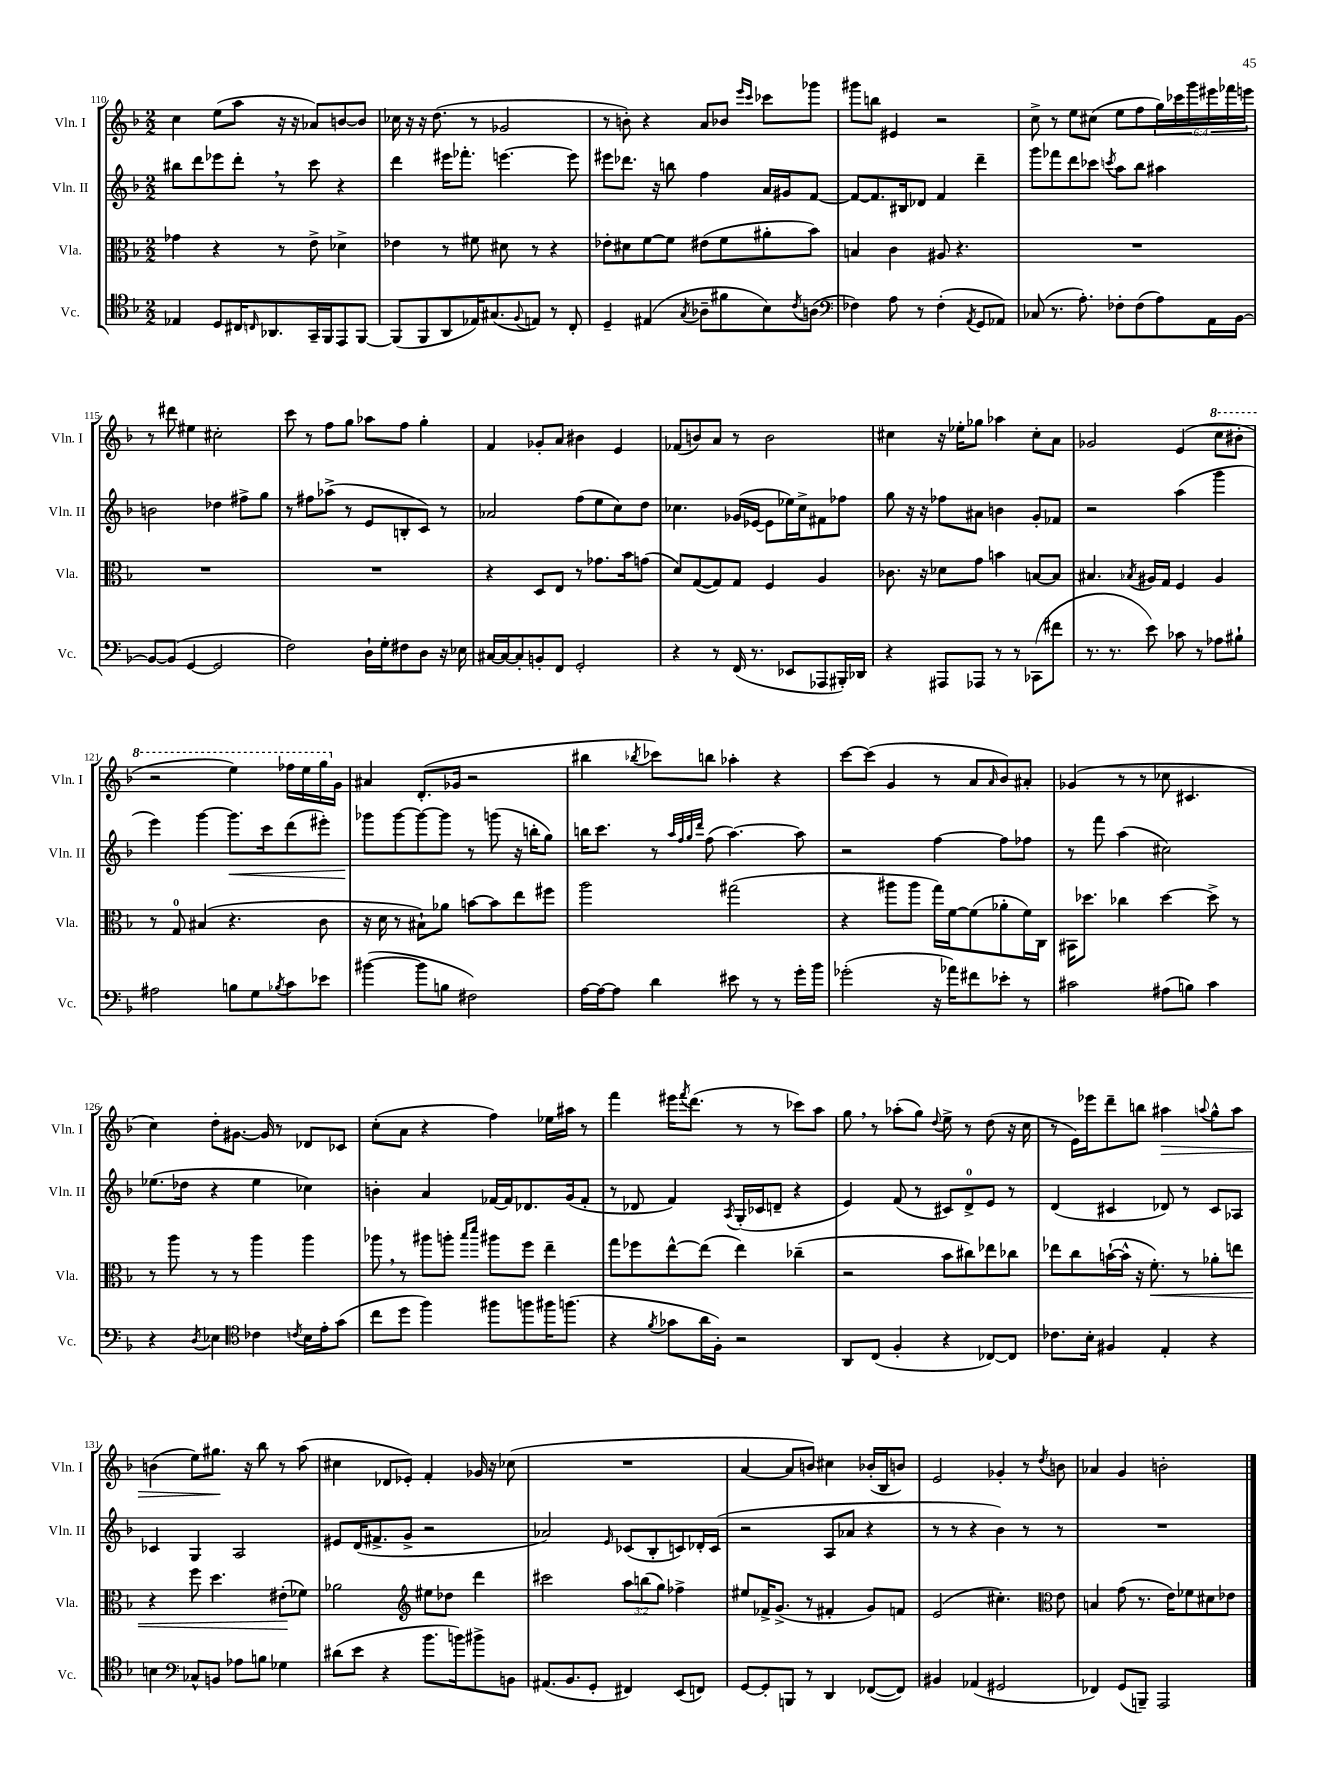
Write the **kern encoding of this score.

**kern	**kern	**kern	**kern
*staff4	*staff3	*staff2	*staff1
*clefC4	*clefC3	*clefG2	*clefG2
*k[b-]	*k[b-]	*k[b-]	*k[b-]
*M2/2	*M2/2	*M2/2	*M2/2
4E-	4g-	8bb#	4cc
.	.	8ddd	.
8D	4r	8eee-	(8ee
16C#	.	8ddd'	8aa
16qqC	.	.	.
8.AA-	.	.	.
.	8r	8r	16r
.	.	.	16r
16GG~	8e^	8ccc	8a-)
16FF	.	.	.
8EE	4d-^	4r	[8b
[8FF	.	.	8b]
=	=	=	=
(8FF]	4e-	4ddd	16cc-
.	.	.	16r
8FF	.	.	16r
.	.	.	(8.dd
8AA	8r	16eee#	.
.	.	8.fff-'	.
16E-)	8f#	.	8r
(8.G#	.	.	.
.	8d#	[4.eee	2g-
8qqF	.	.	.
8E)	8r	.	.
8r	4r	.	.
8C'	.	8eee]	.
=	=	=	=
4D~	8e-'	8eee#	8r
.	8d#	8.ddd-	8b')
(4E#	[8f	.	4r
.	.	16r	.
.	8f]	8bb	.
8qG	.	.	.
8A-~	(8e#	4ff	8a
8f#	8f	.	8b-
.	.	.	16qqeee
.	.	.	16qqccc
8B-)	8a#'	16a	8ccc-
.	.	16g#	.
8qc	.	.	.
(8A	8b-)	[8f	8ggg-
=	=	=	=
*clefF4	*	*	*
4F-)	4B	8f_	8ggg#
.	.	8.f]	8bb
8A	4c	.	4e#
.	.	16B#	.
8r	.	8d-	.
(4F-'	8A#	4f	2r
.	4.r	.	.
8qAA	.	.	.
8GG	.	4ddd~	.
8AA-)	.	.	.
=	=	=	=
(8C-	1r	8ggg	8cc^
8.r	.	8fff-	8r
.	.	8ddd	8ee
8.A')	.	.	.
.	.	8ccc-	(8cc#
.	.	8qccc	.
8F-'	.	8aa	8ee
(8F-	.	8bb-	8ff
8A)	.	4aa#	24gg)
.	.	.	24ccc-
.	.	.	24ggg
16AA	.	.	24eee#
.	.	.	24fff-
[16BB-	.	.	.
.	.	.	24eee
=	=	=	=
8BB-_	1r	2b	8r
(8BB-]	.	.	8ddd#
[4GG	.	.	4ee#
2GG]	.	4dd-	2cc#'
.	.	8ff#^	.
.	.	8gg	.
=	=	=	=
2F)	1r	8r	8ccc
.	.	8ff#	8r
.	.	(8aa-^	8ff
.	.	8r	8gg
16D`	.	8e	8aa-
16G'	.	.	.
8F#	.	8B'	8ff
8D	.	8c)	4gg'
16r	.	8r	.
16E-	.	.	.
=	=	=	=
[16C#	4r	2a-	4f
16C#_	.	.	.
8C#']	.	.	.
8BB'	8D	.	8g-'
8FF	8E	.	8a
2GG'	8r	(8ff	4b#
.	8.g-	8ee	.
.	.	8cc)	4e
.	16b-	.	.
.	(8g	8dd	.
=	=	=	=
4r	8d)	4.cc-	(8f-
.	([8G	.	8b)
8r	8G])	.	8a
(16FF	8G	(16g-	8r
8.r	.	[16e-	.
.	4F	8e-]	2b
8EE-	.	16ee-)	.
.	.	16cc-^	.
8AAA-	4A	8f#	.
16BBB#')	.	8ff-	.
16DD-	.	.	.
=	=	=	=
4r	8.c-	8gg	4cc#
.	.	16r	.
.	16r	16r	.
8AAA#	8d-	8ff-	16r
.	.	.	16ee-'
8AAA-	8g	8a#	8gg-
8r	4b	4b	4aa-
8r	.	.	.
(8CC-	[8B	8g'	8cc#'
8f#	8B]	8f-	8a
=	=	=	=
8.r	4.B#	2r	2g-
8.r	.	.	.
.	8qB-	.	.
8e)	16A#	.	.
.	16G	.	.
8c-	4F	(4aa	(4e
8r	.	.	.
8A-	4A#	4ggg	8ccc
8B#`	.	.	8bb#'
=	=	=	=
2A#	8r	4eee)	2r
.	8G	.	.
.	(4B#	[4ggg	.
8B	4.r	8.ggg]	4eee)
8G	.	.	.
.	.	16ccc	.
8qB-	.	.	.
8c	.	(8ddd	16fff-
.	.	.	16eee
8e-	8c	8eee#')	16ggg
.	.	.	16g
=	=	=	=
([4b#	16r	8ggg-	4a#
.	16d	.	.
.	8r	[8ggg-	.
8b#]	8B#`)	8ggg-_	(8.d'
8B	8a-	8ggg-]	.
.	.	.	16g-
2F#)	[8b	8r	2r
.	8b]	(8ggg	.
.	8ee	16r	.
.	.	16bb'	.
.	8ff#	8gg)	.
=	=	=	=
[16A	2aa	16bb	4bb#
16A_	.	8.ccc	.
8A]	.	.	.
.	.	.	8qbb-
4d	.	8r	8ccc-)
.	.	32qqaa	.
.	.	32qqff	.
.	.	32qqgg	.
.	.	32qqddd	.
.	.	(8ff	8bb
8e#	(2gg#	[4.aa)	4aa-'
8r	.	.	.
8r	.	.	4r
16g'	.	8aa]	.
16b-	.	.	.
=	=	=	=
(2g-'	4r	2r	[8ccc
.	.	.	(8ccc]
.	8aa#	.	4g
.	8aa#	.	.
16r	16gg)	[4ff	8r
16a-)	[16f	.	.
8f#	(8f]	.	8a
.	.	.	16qqa
8e-'	8a-'	8ff]	8b-)
8r	16f)	8ff-	8a#'
.	16C	.	.
=	=	=	=
2c#	16BB#	8r	(4g-
.	8.dd-	.	.
.	.	8fff	.
.	4cc-	(4aa	8r
.	.	.	8r
(8A#	[4dd-	2cc#)	8cc-
8B)	.	.	4.c#
4c#	8dd-^]	.	.
.	8r	.	.
=	=	=	=
4r	8r	(8.ee-	4cc)
.	8aa	.	.
.	.	16dd-	.
8qD	.	.	.
4E-	8r	4r	8dd'
.	8r	.	[8.g#
*clefC4	*	*	*
4c-	4aa	4ee-	.
.	.	.	16g#]
.	.	.	8r
8qc	.	.	.
16B-	4aa	4cc-)	8d-
16e'	.	.	.
(8g	.	.	8c-
=	=	=	=
8cc	8aa-	4b'	(8cc'
8dd	8r	.	8a
4ff)	8aa#	4a	4r
.	8aa'	.	.
.	16qqbb-	.	.
.	16qqddd	.	.
8ff#	8aa#	[16f-	4ff)
.	.	16f-]	.
8ff	8ff	8.d-	.
16ff#	4ee~	.	16ee-
(8.ff	.	(16g	16aa#
.	.	8f-'	8r
=	=	=	=
4r	8gg	8r	4fff
.	8ff-	8d-	.
8qf	.	.	.
8g-	[8ee^^	4f)	16eee#
.	.	.	8qfff
.	.	.	(8.ddd
16a	(8ee]	.	.
16F')	.	.	.
.	.	8qA	.
2r	4ee)	(16G'	8r
.	.	16c-	.
.	.	8d~	8r
.	(4cc-~	4r	8ccc-)
.	.	.	8aa
=	=	=	=
8AA	2r	4e)	8gg
(8C	.	.	8r
4F'	.	(8f	(8aa-'
.	.	8r	8gg)
.	.	.	8qqdd
4r	8b-	8c#)	8ee^
.	8cc#)	8d^	8r
[8C-)	8ee-	8e	(8dd
8C-]	8cc-	8r	16r
.	.	.	16cc
=	=	=	=
8.c-	8ee-	(4d	8r
.	8cc	.	16e)
16B-'	.	.	16eee-
4F#	([16b`	4c#	8ddd~
.	16b^^]	.	.
.	16r	.	8bb
.	8.f')	.	.
4E'	.	8d-)	4aa#
.	8r	8r	.
.	.	.	8qqaa
4r	8a-'	8c#	8gg^^
.	8ee	8A-	8aa
=	=	=	=
4B	4r	4c-	(4b
*clefF4	*	*	*
8C-^^	8ff	4G	8ee)
8BB	4.dd	.	8.gg#
8A-	.	2A	.
.	.	.	16r
8B	.	.	8bb-
4G-	(8e#'	.	8r
.	8f-)	.	(8aa
=	=	=	=
(8d#	2a-	8e#	4cc#
8e	.	(16d	.
.	.	8.f#^	.
4r	.	.	8d-
.	.	8g^	8e-')
*	*clefG2	*	*
8.b-	8ee#	2r	4f'
.	8dd-	.	.
16b)	.	.	.
8b#^	4ddd	.	16g-
.	.	.	16r
8BB	.	.	(8cc-
=	=	=	=
(8.AA#	2ccc#	2a-)	1r
8.BB-	.	.	.
8GG'	.	.	.
.	.	16qqe	.
4FF#)	12aa	(8c-	.
.	(12bb	.	.
.	.	8B-'	.
.	12gg)	.	.
(8EE	4ff-^	8c)	.
8FF)	.	16d-'	.
.	.	(16c	.
=	=	=	=
[8GG	8ee#	2r	[4a
8GG']	16f-^	.	.
.	(8.g^	.	.
8BBB	.	.	8a]
8r	8r	.	8b)
4DD	4f#'	8A	4cc#
.	.	8a-	.
([8FF-	8g)	4r	(16b-'
.	.	.	16B-
8FF-])	8f	.	8b)
=	=	=	=
4BB#	(2e	8r	2e
.	.	8r	.
(4AA-	.	4r	.
2GG#	4.cc#')	4b-)	4g-'
.	.	8r	8r
*	*clefC3	*	*
.	.	.	8qdd
.	8e	8r	8b
=	=	=	=
4FF-)	4B	1r	4a-
(8GG	(8g	.	4g
8BBB~)	8.r	.	.
2AAA	.	.	2b'
.	16e)	.	.
.	8f-	.	.
.	8d#	.	.
.	8e-	.	.
==	==	==	==
*-	*-	*-	*-
